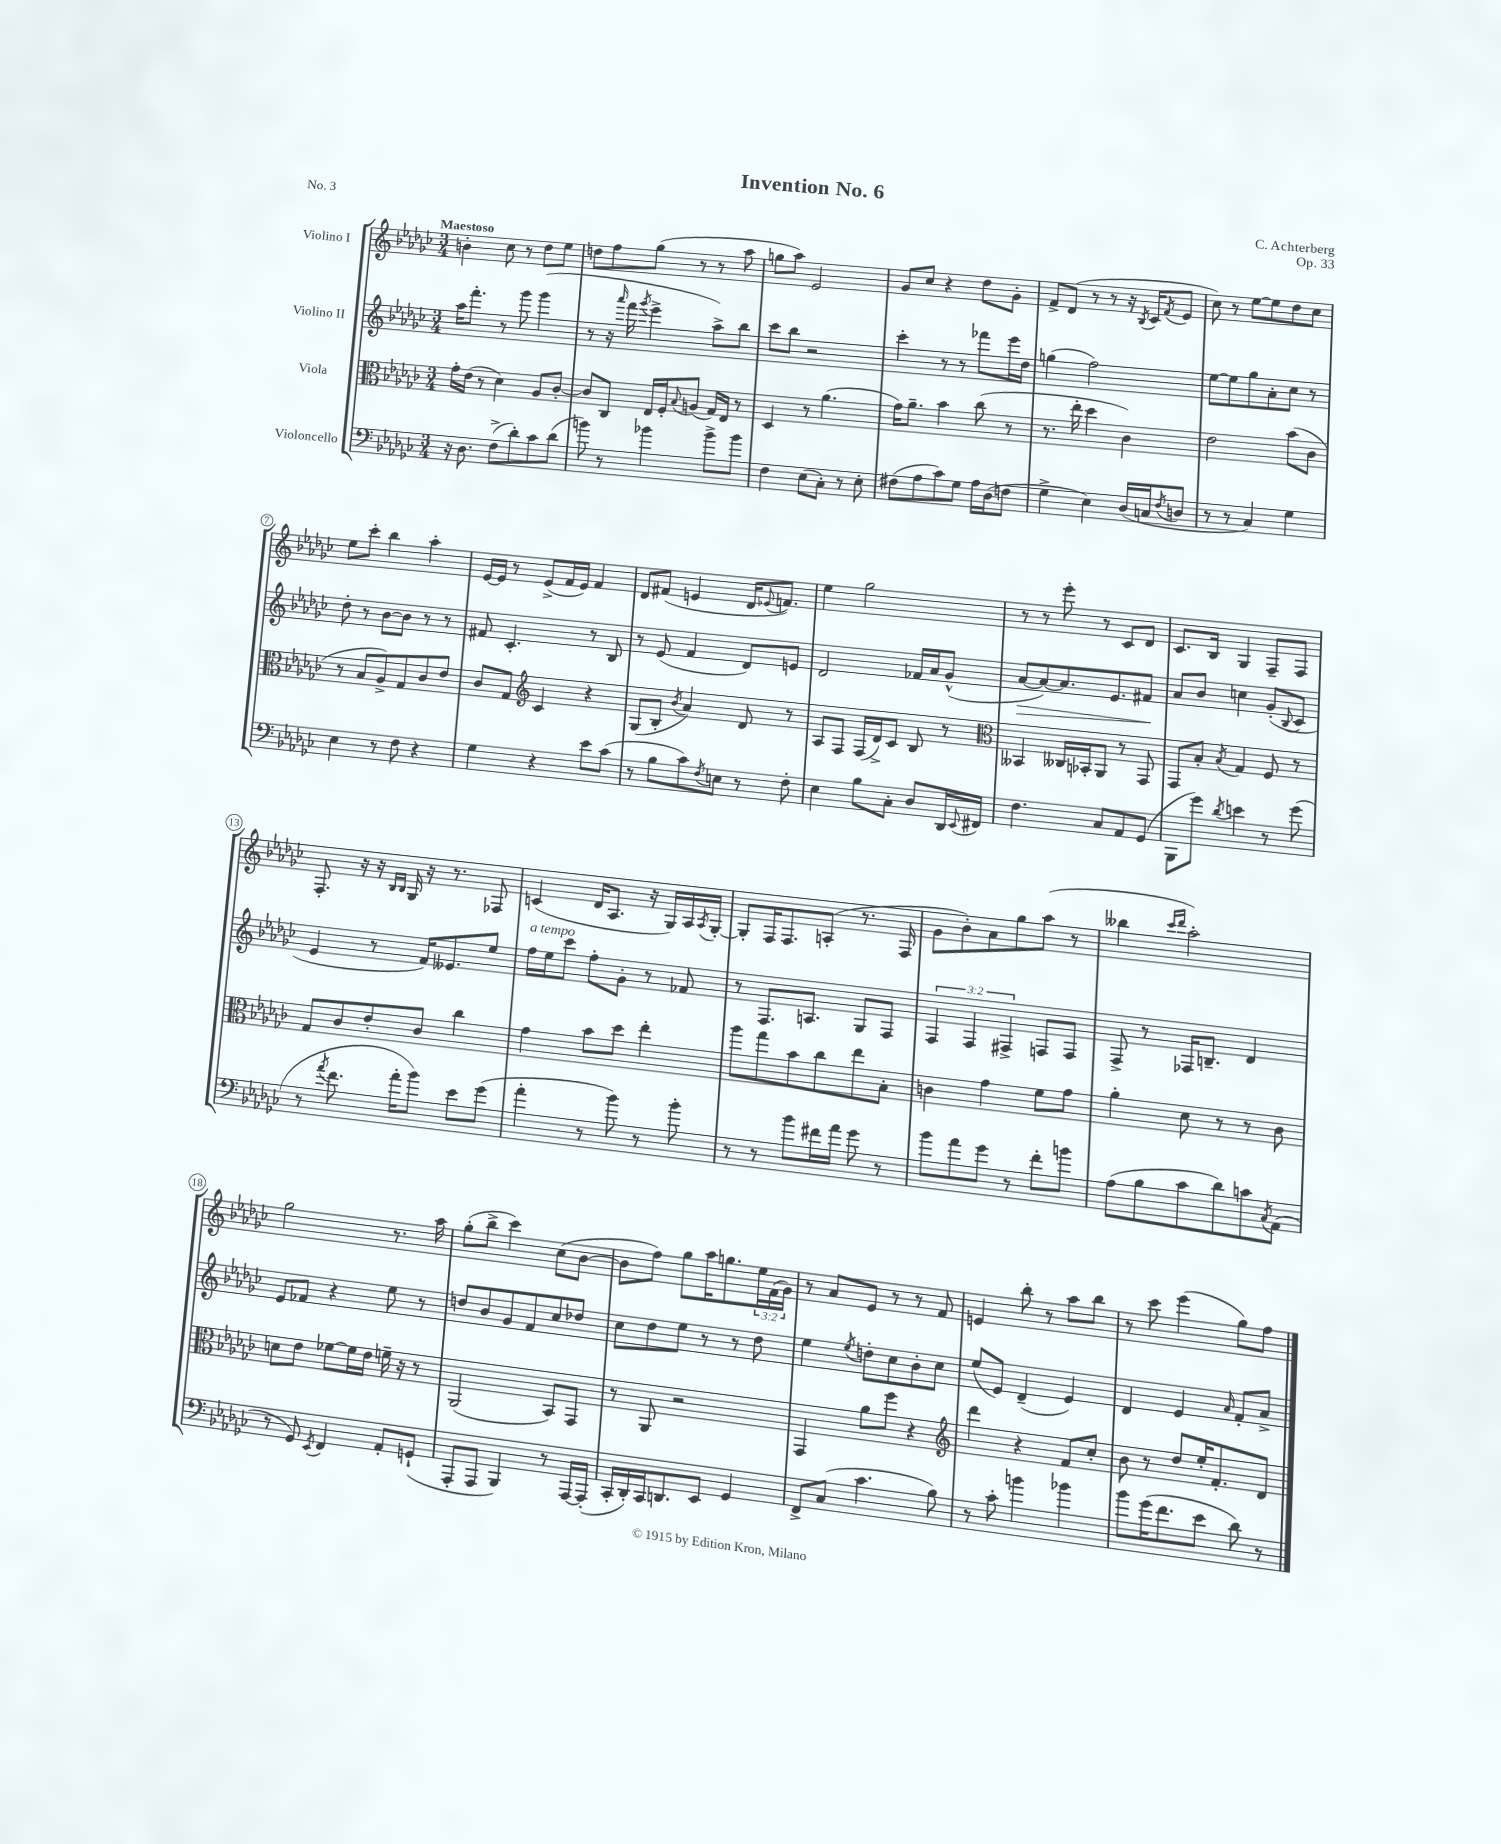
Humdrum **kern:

**kern	**kern	**kern	**kern
*staff4	*staff3	*staff2	*staff1
*clefF4	*clefC3	*clefG2	*clefG2
*k[b-e-a-d-g-c-]	*k[b-e-a-d-g-c-]	*k[b-e-a-d-g-c-]	*k[b-e-a-d-g-c-]
*M3/4	*M3/4	*M3/4	*M3/4
16r	16g-'	16aa-	4b'
8.D-	(16e-	8.fff'	.
.	8r	.	.
(8F^	4d-)	8r	8cc-
8d-')	.	8ggg-	8r
8c-	8A-	(4ggg-	8dd-
(8d-	[8c-'	.	8ee-
=	=	=	=
8b)	8c-]	8r	8dd
8r	8C-	16r	8ff
.	.	16qqaaa-	.
.	.	16fff	.
.	.	8qggg-	.
4b-	16E-	4eee-^	(8gg-
.	16F'	.	.
.	8qqB-	.	.
.	(8A	.	8r
8b-^	16G-)	8aa-^)	8r
.	16E-	.	.
8b-	8r	8bb-	8aa-
=	=	=	=
4F	4D-	8ccc-	8gg
.	.	8bb-	8aa-)
(8E-	8r	2r	2e-
8C-')	(4.a-	.	.
8r	.	.	.
8E-'	.	.	.
=	=	=	=
(8F#	16g-)	4ccc-'	8g-
.	8.a-~	.	.
8A-	.	.	8cc-
8c-)	4b-	8r	4r
8G-	.	8r	.
16A-	(8cc-	8fff-	8dd-
(16D-	.	.	.
8F	8r	16eee-	8g-'
.	.	16dd-	.
=	=	=	=
4G-^	8.r	(4gg	8f^
.	.	.	(8d-
.	16ee-'	.	.
4E-)	4dd-	2ff)	8r
.	.	.	8r
(16D-	4c-)	.	16r
.	.	.	8qB-
16C	.	.	16c-
8qF	.	.	8qf
8D	.	.	8e-
=	=	=	=
8r	2e-	[8ee-	8cc-)
8r	.	8ee-]	8r
4C-)	.	8gg-	[8ee-
.	.	8a-'	8ee-]
4G-	(8b-	8cc-	8dd-
.	8c-	8r	8cc-
=	=	=	=
4E-	8r	8dd-'	8ee-
.	8B-	8r	8ccc-'
8r	8A-^)	[8b-	4bb-
8F	8G-	8b-]	.
4r	8c-	8r	4aa-'
.	8e-	8r	.
=	=	=	=
4G-	8c-	8f#	[16e-
.	.	.	16e-]
.	8G-	4.c-'	8r
*	*clefG2	*	*
4r	4c-	.	(8e-^
.	.	.	16f
.	.	.	16e-)
8e-	4r	8r	4f
(8c-	.	8B-	.
=	=	=	=
8r	(8G-	8r	8d-
8B-	8B-'	(8e-	(8f#
.	8qb-	.	.
8c-)	4a-)	4f	4e
8qF	.	.	.
8E	.	.	.
8r	8d-	8d-)	16d-
.	.	.	8qqe-
.	.	.	8.f)
8F'	8r	8e	.
=	=	=	=
4E-	8A-	2d-	4ee-
.	8F	.	.
8B-	(16F	.	2gg-
.	16d-^)	.	.
8C-'	8c-	.	.
8D-	8B-	16f-	.
.	.	16a-	.
16DD-	8r	(8g-^^	.
8qqEE-	.	.	.
16FF#	.	.	.
=	=	=	=
*	*clefC3	*	*
4.F	4BB--	[8a-	8r
.	.	8a-_)	8r
.	16C--	8.a-]	8eee-'
.	16BB-'	.	.
8C-	8AA-	.	8r
.	.	8.e-	.
8AA-	8r	.	8c-
(8GG-	8GG-	8f#	8d-
=	=	=	=
8BBB-	8GG-	8a-	8.c-
8g-)	8B-'	8b-	.
.	.	.	16B-
8qd-	8qB-	.	.
4e	4G-	4cc	4G-
8r	8F	(8g-'	8F~
.	.	8qqB-	.
(8g-	8r	8c-	8F
=	=	=	=
8r	8G-	4e-	8.F'
8qa-	.	.	.
8.f	8c-	.	.
.	.	.	16r
.	8e-'	8r	16r
.	.	.	16qqB-
.	.	.	16qqB-
16a-'	.	.	16G-
8b-)	8c-	16f)	16r
.	.	8.e--	8.r
8e-	4cc-	.	.
(8g-	.	8ee-	8F-
=	=	=	=
4a-'	4g-	16ff	(4c
.	.	16ee-	.
.	.	8ccc-	.
8r	8b-	8ff'	16d-
.	.	.	8.A-
8b-)	8dd-	8g-'	.
8r	4ee-'	8r	16r
.	.	.	16G-)
8b-'	.	8f-	16A-
.	.	.	8qA-
.	.	.	[16G-'
=	=	=	=
8r	8aa-	8r	8G-']
8r	8gg-	8.F	16F
.	.	.	8.F
8b-	8b-	.	.
.	.	8.A	.
16f#	8cc-	.	(8A'
16a-	.	.	.
8g-	8ee-	8G-	8.r
8r	8B-'	8F	.
.	.	.	16F
=	=	=	=
8b-	4c	6F	8g-
8a-	.	.	8b-')
.	.	6F	.
8g-	4g-	.	8a-
.	.	6F#^	.
8r	.	.	8gg-
8f'	8f	8F	(8aa-
8b	8g-	8F	8r
=	=	=	=
(8A-	4a-'	8F^	4bb--
8B-	.	8r	.
.	.	.	16qqccc-
.	.	.	16qqddd-
8c-	8d-	16F-	2aa-')
.	.	8.B~	.
8d-)	8r	.	.
8c	8r	4d-	.
8qC-	.	.	.
(8AA-	8c-	.	.
=	=	=	=
8r	8d	8e-	2gg-
8GG-)	8e-	8f-	.
8qEE-	.	.	.
4FF	[8f-	4r	.
.	16f-]	.	.
.	16e-	.	.
8AA-'	16f~	8ee-	8.r
.	16r	.	.
(8GG`	8r	8r	.
.	.	.	16aa-
=	=	=	=
8AAA-'	(2AA-	8dd	(8gg-'
8AAA-	.	8b-	8bb-^
4BBB-)	.	8g-	4ccc-)
.	.	8f	.
8r	8BB-)	8cc-	(8cc-
[16AAA-	8GG-	8dd-	[8b-
(16AAA-']	.	.	.
=	=	=	=
16CC-'	8r	8cc-	8b-]
16DD-')	.	.	.
16CC-	8AA-	8dd-	8ff)
8.DD	.	.	.
.	2r	8ee-	8gg-
8EE-	.	8r	16aa-
.	.	.	8.gg
4GG-	.	8r	.
.	.	8dd-	24ee-
.	.	.	(24f
.	.	.	24g-)
=	=	=	=
8FF^	4GG-	4ee-	8r
(8C-	.	.	8a-
.	.	8qee-	.
4.c-	8a-	8dd'	8e-
.	8ff	8cc-	8r
.	4r	8b-'	8r
8B-)	.	8cc-	8f
=	=	=	=
*	*clefG2	*	*
8r	4ddd-	(8ee-	4e
8c-'	.	8e-)	.
4b	4r	(4d-~	8bb-'
.	.	.	8r
4b-	8f	4e-)	8aa-
.	8cc-'	.	8bb-
=	=	=	=
8b-	8b-	4d-	8r
(16g-	8r	.	8ccc-
8.f	.	.	.
.	8dd-	4e-	(4eee-
8e-	16ee-'	.	.
.	8.f'	.	.
.	.	16qqa-	.
8d-)	.	8f'	8gg-)
8r	8d-	8a-^	8ff
==	==	==	==
*-	*-	*-	*-
